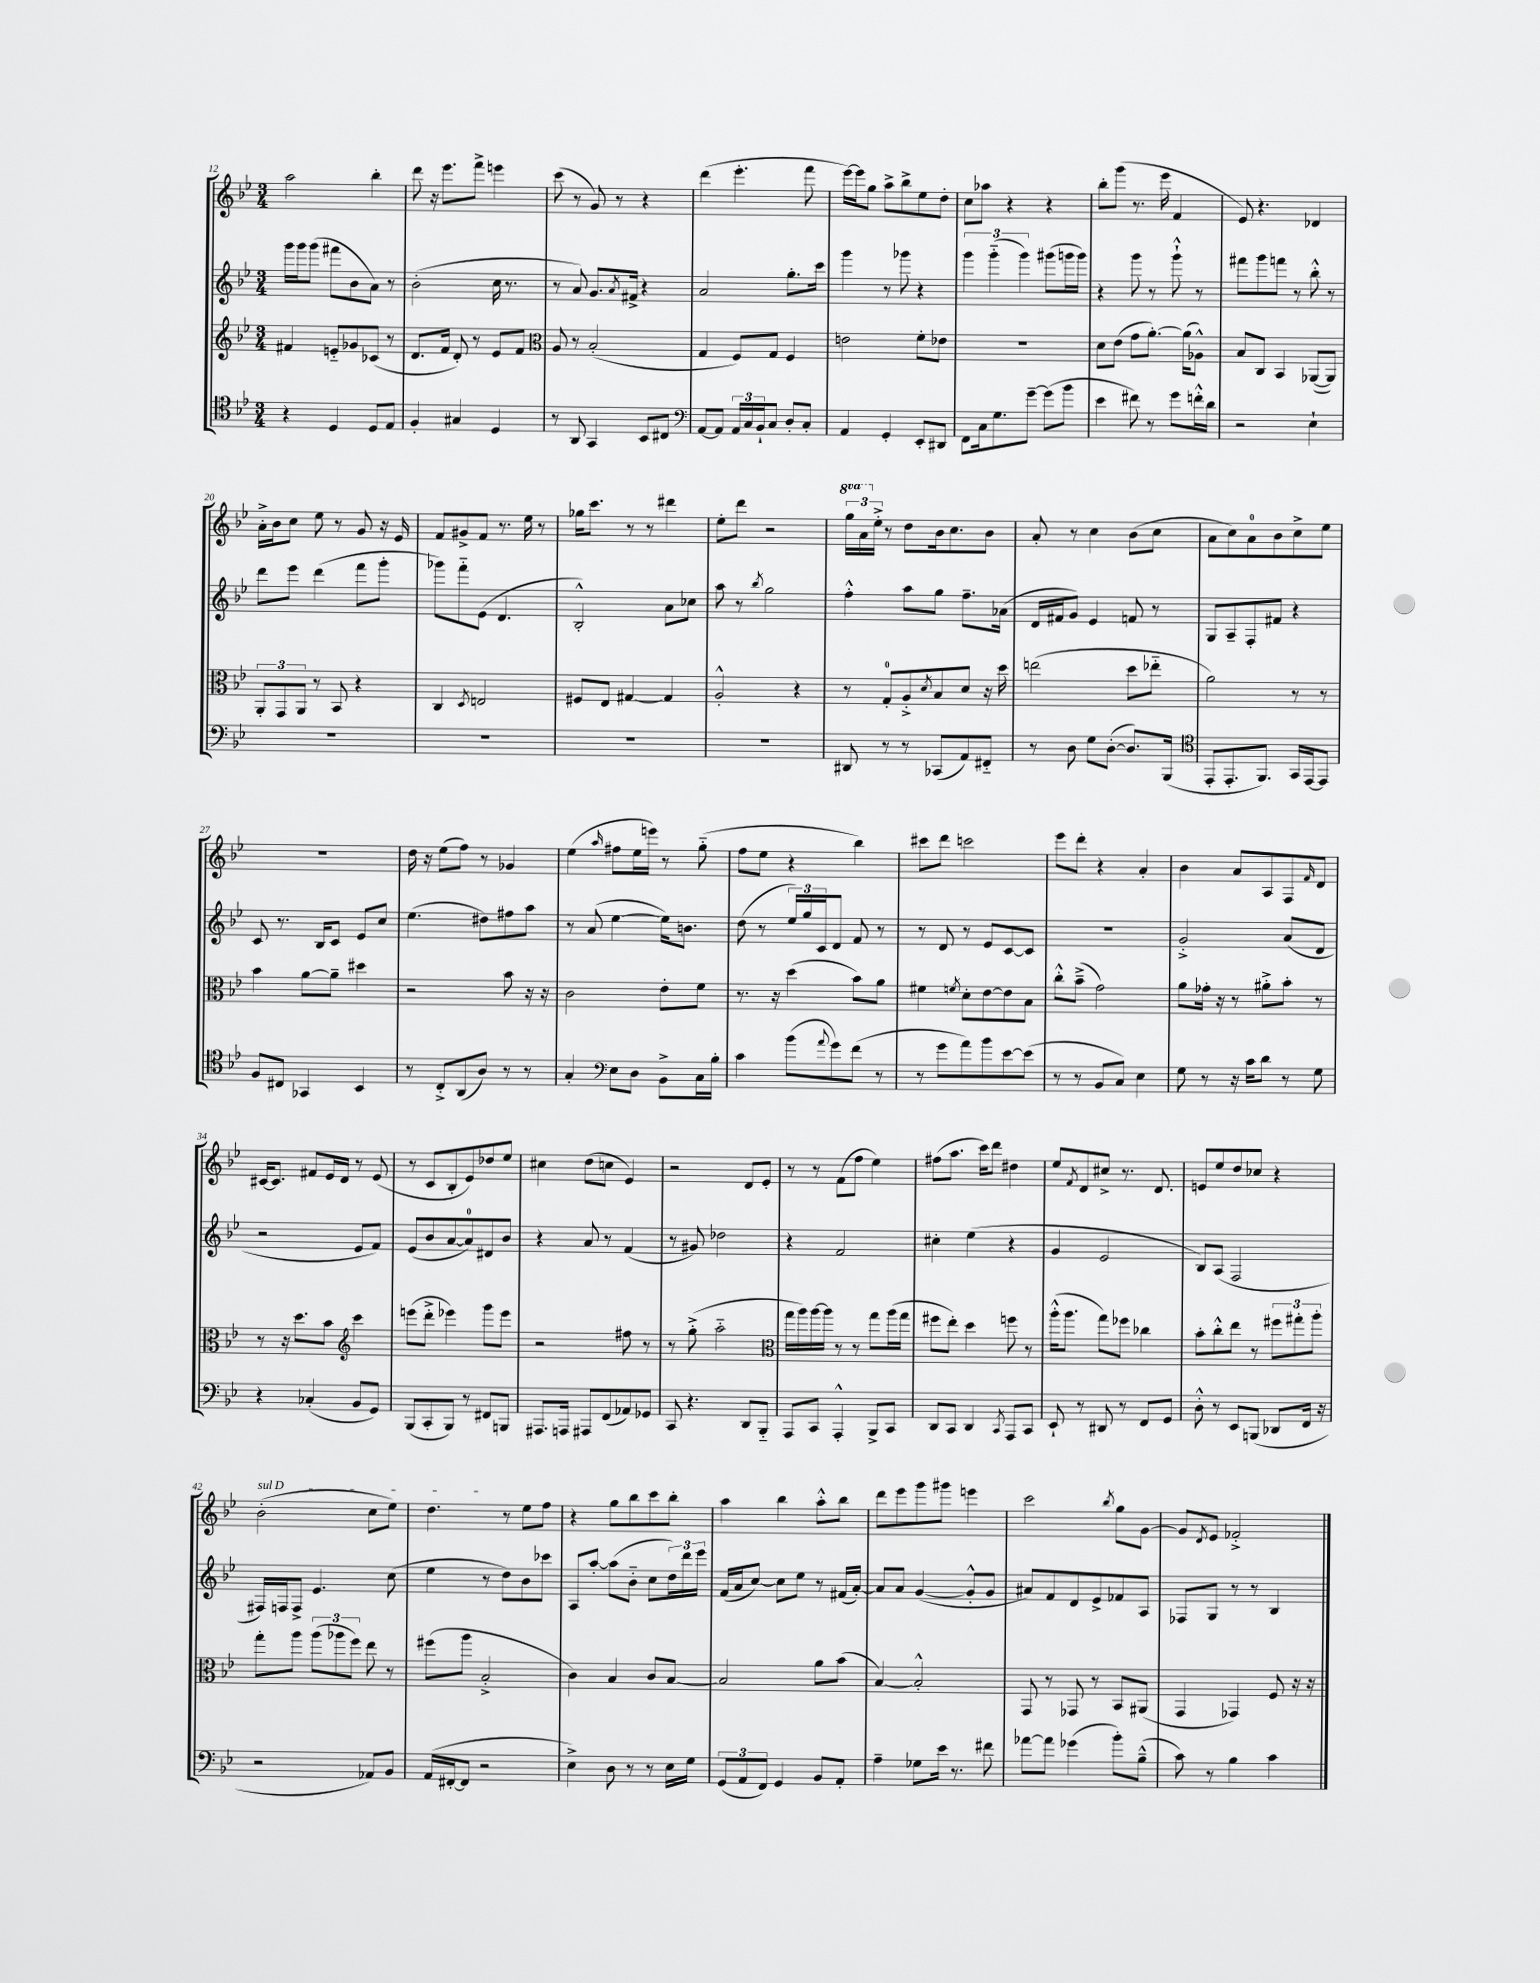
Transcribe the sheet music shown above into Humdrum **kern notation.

**kern	**kern	**kern	**kern
*staff4	*staff3	*staff2	*staff1
*clefC4	*clefG2	*clefG2	*clefG2
*k[b-e-]	*k[b-e-]	*k[b-e-]	*k[b-e-]
*M3/4	*M3/4	*M3/4	*M3/4
4r	4f#/	16ggg\LL	2aa\
.	.	16ggg\J	.
.	.	(8ggg\J	.
4D/	8e'~/L	8fff#\L	.
.	8g-/	8b-\	.
8D/L	(8c-/J	8a\J)	4bb-'\
8E-/J	8r	8r	.
=	=	=	=
4F'/	8.d/L	(2b-'\	8ddd\
.	.	.	16r
.	16f/Jk	.	8.eee-\L
4G#/	8d'/)	.	.
.	8r	.	8fff^\J
4D/	8e-/L	16cc\	4eee\
.	.	8.r	.
.	8f/J	.	.
=	=	=	=
*	*clefC3	*	*
8r	8A/	8r	(8ccc\
8AA/	8r	8a/)	8r
4GG/	(2B-'/	8.g/L	8g/)
.	.	.	8r
.	.	8qa/	.
.	.	16f#^/Jk	.
8BB-/L	.	4r	4r
8C#/J	.	.	.
=	=	=	=
*clefF4	*	*	*
[8AA/L	4G/	2a/	(4ddd\
8AA/]J	.	.	.
24AA/LL	8F/L)	.	4.eee-'\
24C/	.	.	.
24BB-`/J	.	.	.
8C/J	8G/J	.	.
8D'/L	4F/	8.gg'\L	.
8C'/J	.	.	8fff\
.	.	16ccc\Jk	.
=	=	=	=
4AA/	2e\	4ggg\	[16eee-\LL)
.	.	.	16eee-\]J
.	.	.	8gg\J
4GG'/	.	8r	8aa^\L
.	.	8ggg-\	8bb-^\
8EE-'/L	8f'\L	4r	8ee-\
8DD#/J	8e-\J	.	8dd'\J
=	=	=	=
8FF\L	2.r	6ggg\	8cc\L
16C\k	.	.	8aa-\J
.	.	(6ggg'~\	.
8.G\	.	.	.
.	.	.	4r
.	.	6ggg\)	.
[8g~\J	.	.	.
(8g\]L	.	(8ggg#\L	4r
8b-\J	.	16ggg\L	.
.	.	16ggg\JJ)	.
=	=	=	=
4e-\	8d\L	4r	8bb-'\L
.	(8e-\J	.	(8ggg\J
8f#\)	8g\L	8ggg\	8.r
8r	[8.a'\J)	8r	.
.	.	.	16eee-\
8g\L	.	8ggg`^^\	4f/
.	(16a\]LK	.	.
16f'^^\L	8A-^^\J)	8r	.
16d\JJ	.	.	.
=	=	=	=
2r	8B-/L	8fff#\L	8e-/)
.	8C/J	8ggg\	4.r
.	4BB-/	8fff\J	.
.	.	8r	.
4E-`\	([8AA-/L	8bb-'^^\	4d-/
.	8AA-/]J)	8r	.
=	=	=	=
2.r	12AA'/L	8ddd\L	16a'^\LL
.	.	.	16b-\J
.	12GG/	.	.
.	.	8eee-\J	8cc\J
.	12AA/J	.	.
.	8r	(4ddd\	8ee-\
.	8BB-/	.	8r
.	4r	8fff\L	8g/
.	.	8ggg'\J	16r
.	.	.	16e-/
=	=	=	=
2.r	4C/	8ggg-\L)	8f/L
.	.	8fff'~\	8g#^/
.	8qD/	.	.
.	2E/	(8e-\J	8f/J
.	.	4.d/	8.r
.	.	.	16ee-\
.	.	.	8r
=	=	=	=
2.r	8F#/L	2B-'^^/)	16gg-\LK
.	.	.	8.ccc\J
.	8E-/J	.	.
.	[4G#/	.	8r
.	.	.	8r
.	4G#/]	8a\L	4ddd#\
.	.	8cc-\J	.
=	=	=	=
2.r	2A'^^/	8aa\	8ee-'\L
.	.	8r	8ddd\J
.	.	8qbb-/	.
.	.	2gg\	2r
.	4r	.	.
=	=	=	=
8DD#/	8r	4ff'^^\	24ggg\LL
.	.	.	24aa\
.	.	.	24ee-'^\JJ
8r	8G'/L	.	8r
8r	8A'^/	8aa\L	8dd\L
.	8qd/	.	.
(8CC-/L	8B-/	8gg\J	16b-\k
.	.	.	8.cc\
8AA/)	8d/J	8.ff~\L	.
8FF#'~/J	16r	.	8b-\J
.	16dd\	(16a-\Jk	.
=	=	=	=
8r	(2ee\	16d/LL	8a'/
.	.	16f#/J	.
8D\	.	8g/J)	8r
8G\L	.	4e-/	4cc\
([8D'\J	.	.	.
8.D/]L)	8dd\L	8f/	(8b-\L
.	8ee-'~\J	8r	8cc\J
(16BBB-/Jk	.	.	.
=	=	=	=
*clefC4	*	*	*
8EE-'/L	2a\)	8G/L	8a\L
8.EE-'/	.	8A~/	8cc\)
.	.	8F'/	8a\
8.FF/J)	.	.	.
.	.	8f#/J	8b-\
16GG/LL	8r	4r	8cc^\
[16EE-/J	.	.	.
8EE-/]J	8r	.	8ee-\J
=	=	=	=
8F/L	4b-\	8c/	2.r
8C#/J	.	8.r	.
4GG-/	[8a\L	.	.
.	.	16B-/LK	.
.	8a~\]J	8c/J	.
4BB-/	4dd#\	8e-/L	.
.	.	8cc/J	.
=	=	=	=
8r	2r	(4.ee-\	16dd\
.	.	.	16r
8C'^/L	.	.	(8ee-\L
(8AA/	.	.	8ff\J)
8A/J)	.	8dd#\L)	8r
8r	8b-\	8ff#\	4g-/
8r	16r	8aa\J	.
.	16r	.	.
=	=	=	=
4G'/	2c\	8r	(4ee-\
.	.	(8a/	.
*clefF4	*	*	*
.	.	.	16qqaa/
8E-\L	.	[4ee-\	8ff#\L
8D\J	.	.	16ee-\L
.	.	.	16eee\JJ)
8BB-^\L	8e-'\L	16ee-\]LK)	8r
.	.	8.b\J	.
16C\L	8f\J	.	(8gg'~\
16B-'\JJ	.	.	.
=	=	=	=
4c\	8.r	(8dd\	8ff\L
.	.	8r	8ee-\J
.	16r	.	.
(8b-\L	(4dd\	24ee-/LL)	4r
.	.	24gg/	.
.	.	24c/J	.
8qqa/	.	.	.
8g\)	.	8d/J	.
(8f\J	8b-\L)	8f/	4bb-\)
8r	8a\J	8r	.
=	=	=	=
8r	4f#\	8r	8ccc#\L
8g\L	.	8d/	8ddd\J
.	8qf/	.	.
8a\)	8d'\L	8r	2ccc\
8b-\	[8e-\	8e-/L	.
[8e-\	8e-\]	[8c/	.
(8e-\]J	8B-\J	8c/]J	.
=	=	=	=
8r	8cc'^^\L	2.r	8eee-\L
8r	(8b-~^\J	.	8ddd'\J
8BB-/L	2g\)	.	4r
8C/J)	.	.	.
4E-\	.	.	4a'/
=	=	=	=
8G\	8a\L	2g'^/	4b-\
8r	16g-'\Jk	.	.
.	16r	.	.
16r	8r	.	8a/L
16c\LK	.	.	.
8d\J	8a#'^\L	.	8A/
8r	8b-'\J	(8a/L	8F/
.	.	.	16qqf/
8G\	8r	8d/J	8d/J
=	=	=	=
4r	8r	2r	[16c#/LK
.	.	.	8.c#/]J
.	16r	.	.
.	8.dd\L	.	.
(4C-'/	.	.	8f#/L
.	8b-\J	.	16e-/L
.	.	.	16d/JJ
*	*clefG2	*	*
8BB-/L	4ccc\	8e-/L	8r
8GG/J)	.	8f/J)	(8e-/
=	=	=	=
(8BBB-/L	(8eee\L	(8e-/L	8r
8CC'/	8ddd'^\J	8b-/	8c/L
8BBB-/J)	4eee-\)	[8a/	8B-'/
8r	.	8a/])	8e-/)
8FF#/L	8ggg\L	8d#/	8dd-/
8BBB/J	8eee-\J	8b-/J	8ee-/J
=	=	=	=
8.AAA#/L	2r	4r	4cc#\
16AAA/Jk	.	.	.
8AAA#/L	.	8a/	(8dd\L
(8FF/	.	8r	8cc\J
8AA-/)	8ff#\	(4f/	4e-/)
8GG-/J	8r	.	.
=	=	=	=
8CC/	8r	8r	2r
4.r	(8gg'^\	8g#/)	.
.	2aa'~\	2dd-\	.
8DD/L	.	.	8d/L
8BBB-'~/J	.	.	8e-'/J
=	=	=	=
*	*clefC3	*	*
8AAA/L	16gg\LL	4r	8r
.	16aa\)	.	.
8CC/J	[16aa\	.	8r
.	16aa\]JJ	.	.
4AAA'^^/	8r	2f/	(8f\L
.	8r	.	8ff\J
8BBB-^/L	8gg\L	.	4ee-\)
8CC/J	(16aa\L	.	.
.	16gg\JJ	.	.
=	=	=	=
8DD/L	8ff#\L	4cc#'\	(8ff#\L
8CC/J	8ee-'\J)	.	8.aa\J
4DD/	4dd\	(4ee-\	.
.	.	.	16ccc\LK)
.	.	.	8ddd\J
8qCC/	.	.	.
8AAA/L	8ff\	4r	4dd#\
8CC/J	8r	.	.
=	=	=	=
8EE-`/	(16aa'^^\LK	4g/	8ee-/L
.	8.aa\J	.	.
.	.	.	8qf/
8r	.	.	8d/
8DD#/	8gg\L)	2e-/	8cc#^/J
8r	8ff-\J	.	8.r
8FF/L	4cc-\	.	.
.	.	.	8.d/
8GG/J	.	.	.
=	=	=	=
8D'^^\	8b-'\L	8B-/L)	8e/L
8r	8cc'^^\	(8A/J	8ee-/
8EE-/L	8ee-\J	2F/	8dd/
(8BBB/J	8r	.	8cc-/J
8DD-/L	12ff#\L	.	4r
.	12gg#'\	.	.
16FF/Jk	.	.	.
.	12aa'\J	.	.
16r	.	.	.
=	=	=	=
2r	8gg'\L	16F#/LL)	(2b-'\
.	.	16F/J	.
.	8aa\J	8F^/J	.
.	(12aa\L	4.e-/	.
.	12aa-\	.	.
.	12ff\J)	.	.
8AA-/L)	8ee-\	.	8cc\L
8BB-/J	8r	(8cc\	8ee-\J)
=	=	=	=
(16AA/LL	(8ff#\L	4ee-\	4.dd\
[16FF#'/J	.	.	.
8FF#/]J	8aa\J	.	.
2r	2B-'^/	8r	.
.	.	8dd\L)	8r
.	.	8b-\	8ee-\L
.	.	8ccc-\J	8ff\J
=	=	=	=
4E-^\)	4c\)	8A/L	4r
.	.	[8aa'/J	.
8D\	4B-/	(8aa\]L	8gg\L
8r	.	8b-'~\J	8bb-\
8r	8c/L	8cc\L	8ccc\
16E-\LL	[8B-/J	24dd\L)	8bb-'\J
.	.	24ddd\	.
16G\JJ	.	.	.
.	.	24eee-\JJ	.
=	=	=	=
(12GG/L	2B-/]	(16f/LL	4aa\
.	.	16a/J	.
12AA/	.	.	.
.	.	[8cc/J)	.
12FF/J)	.	.	.
4GG/	.	8cc\]L	4bb-\
.	.	8ee-\J	.
8BB-/L	8a\L	8r	8aa'^^\L
8AA'/J	(8b-\J	(16f#/LL	8bb-\J
.	.	[16a'/JJ)	.
=	=	=	=
4A~\	[4B-/)	8a/]L	8ddd\L
.	.	8a/J	8eee-\
8G-\L	2B-'^^/]	([4g/	8ggg\
16e-\Jk	.	.	8ggg#\J
8.r	.	.	.
.	.	8g'^^/]L	4eee\
8f#\	.	8g/J	.
=	=	=	=
[8a-\L	8GG/	8a#/L)	2ccc\
8a-\]J	8r	8f/	.
(4g-\	8GG-/	8d/	.
.	8r	8e-^/	.
.	.	.	8qbb-/
8b-'\L)	8BB-/L	8f-/	8gg\L
(8B-~^^\J	(8AA#/J	8A/J	[8g\J
=	=	=	=
8c\)	4GG/	8F-/L	8g/]L
.	.	.	8qd/
8r	.	8G/J	8e-/J
4B-\	4GG-/)	8r	2f-'^/
.	.	8r	.
4c\	8F/	4B-/	.
.	16r	.	.
.	16r	.	.
==	==	==	==
*-	*-	*-	*-
